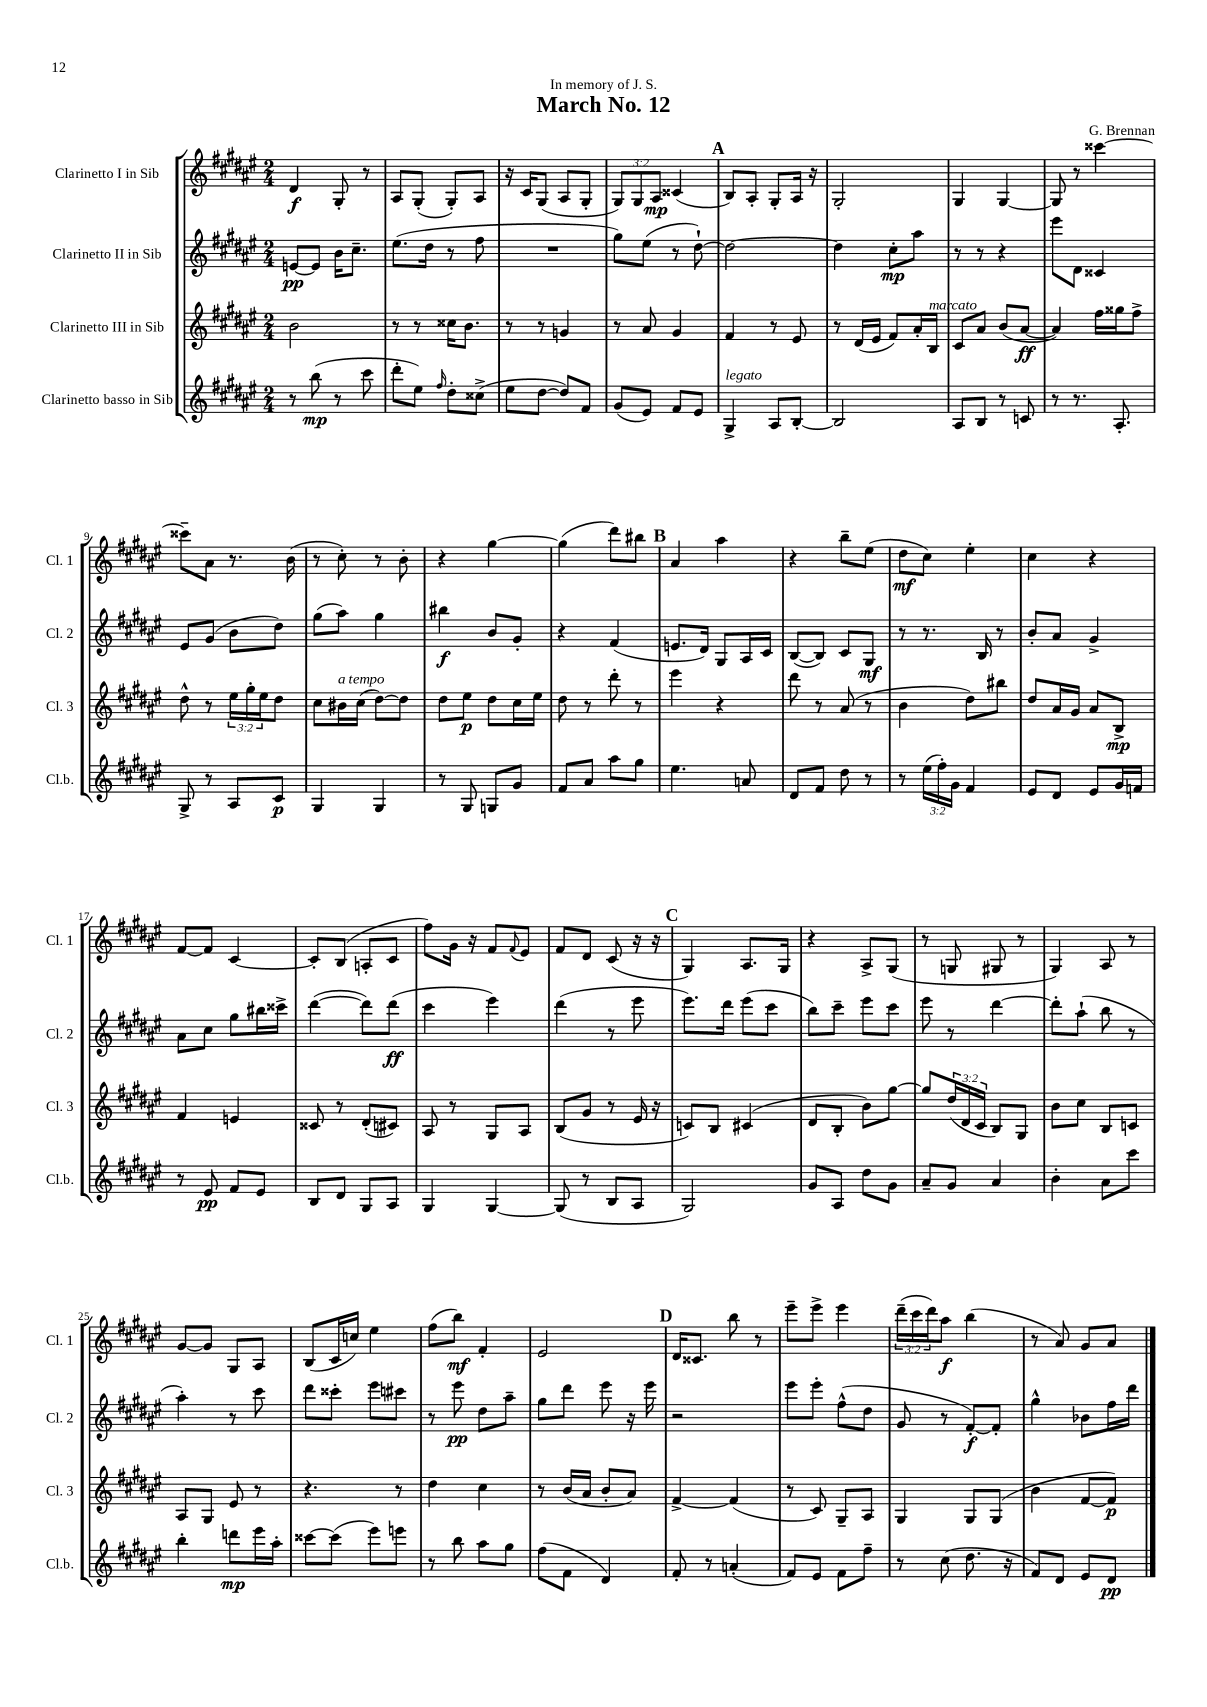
\header { title = "March No. 12" composer = "G. Brennan" dedication = "In memory of J. S." }
<<
\new StaffGroup <<
\new Staff = "s0" \with { instrumentName = "Clarinetto I in Sib" shortInstrumentName = "Cl. 1" } {
    \clef treble \key fis \major \numericTimeSignature \time 2/4 \override Staff.TupletNumber.text = #tuplet-number::calc-fraction-text
    dis'4\f gis8-. r8 |
    ais8 gis8-.( gis8-.) ais8 |
    r16 cis'16 gis8( ais8 gis8-. |
    \tuplet 3/2 { gis8) gis8 ais8\mp } cisis'4( |
    \mark \markup { \bold "A" } b8) ais8-. gis8-. ais16 r16 |
    gis2-. |
    gis4 gis4~ |
    gis8 r8 cisis'''4~ |
    cisis'''8-- ais'8 r8. b'16( |
    r8 cis''8-.) r8 b'8-. |
    r4 gis''4~ |
    gis''4( dis'''8) bis''8 |
    \mark \markup { \bold "B" } ais'4 ais''4 |
    r4 b''8-- eis''8( |
    dis''8\mf cis''8) eis''4-. |
    cis''4 r4 |
    fis'8~ fis'8 cis'4~ |
    cis'8-. b8( a8-. cis'8 |
    fis''8) gis'16 r16 fis'8 \appoggiatura { fis'8 } eis'8 |
    fis'8 dis'8 cis'8( r16 r16 |
    \mark \markup { \bold "C" } gis4) ais8. gis16 |
    r4 ais8-> gis8( |
    r8 g8 gis8 r8 |
    gis4) ais8 r8 |
    gis'8~ gis'8 gis8 ais8 |
    b8( cis'16 c''16) eis''4 |
    fis''8( b''8\mf) fis'4-. |
    eis'2 |
    \mark \markup { \bold "D" } dis'16 cisis'8. b''8 r8 |
    eis'''8-- eis'''8-> eis'''4 |
    \tuplet 3/2 { dis'''16--( cis'''16 dis'''16) } ais''8\f b''4( |
    r8 ais'8) gis'8 ais'8 \bar "|." |
}
\new Staff = "s1" \with { instrumentName = "Clarinetto II in Sib" shortInstrumentName = "Cl. 2" } {
    \clef treble \key fis \major \numericTimeSignature \time 2/4
    e'8~\pp e'8 b'16 cis''8.-- |
    eis''8.( dis''16 r8 fis''8 |
    R2 |
    gis''8) eis''8( r8 dis''8~-!) |
    \mark \markup { \bold "A" } dis''2~ |
    dis''4 cis''8-.\mp ais''8 |
    r8 r8 r4 |
    eis'''8 dis'8 cisis'4 |
    eis'8 gis'8( b'8 dis''8) |
    gis''8( ais''8) gis''4 |
    bis''4\f b'8 gis'8-. |
    r4 fis'4( |
    \mark \markup { \bold "B" } e'8. dis'16) gis8 ais16 cis'16 |
    b8~( b8) cis'8 gis8\mf |
    r8 r8. b16 r8 |
    b'8-. ais'8 gis'4-> |
    ais'8 cis''8 gis''8 bis''16 cisis'''16-> |
    dis'''4~( dis'''8) dis'''8\ff( |
    cis'''4 eis'''4) |
    dis'''4( r8 eis'''8 |
    \mark \markup { \bold "C" } eis'''8.) dis'''16 eis'''8( cis'''8 |
    b''8) cis'''8-- eis'''8 cis'''8 |
    eis'''8 r8 dis'''4~ |
    dis'''8-. ais''8-!( b''8 r8 |
    ais''4-.) r8 cis'''8 |
    dis'''8 cisis'''8-. eis'''8 cis'''8 |
    r8 eis'''8\pp dis''8 ais''8-- |
    gis''8 dis'''8 eis'''8 r16 eis'''16 |
    \mark \markup { \bold "D" } r2 |
    eis'''8 eis'''8-. fis''8-^( dis''8 |
    gis'8 r8 fis'8~-.\f) fis'8-. |
    gis''4-^ bes'8 fis''16 dis'''16 \bar "|." |
}
\new Staff = "s2" \with { instrumentName = "Clarinetto III in Sib" shortInstrumentName = "Cl. 3" } {
    \clef treble \key fis \major \numericTimeSignature \time 2/4 \override Staff.TupletNumber.text = #tuplet-number::calc-fraction-text
    b'2 |
    r8 r8 cisis''16 b'8. |
    r8 r8 g'4 |
    r8 ais'8 gis'4 |
    \mark \markup { \bold "A" } fis'4 r8 eis'8 |
    r8 dis'16( eis'16 fis'8) ais'16-. b16^\markup { \italic "marcato" } |
    cis'8 ais'8 b'8( ais'8~\ff |
    ais'4) fis''16 gisis''16 fis''8-> |
    dis''8-^ r8 \tuplet 3/2 { eis''16 gis''16-. eis''16 } dis''8 |
    cis''8 bis'16^\markup { \italic "a tempo" } cis''16( dis''8~) dis''8 |
    dis''8 eis''8\p dis''8 cis''16 eis''16 |
    dis''8 r8 dis'''8-. r8 |
    \mark \markup { \bold "B" } eis'''4 r4 |
    dis'''8 r8 ais'8( r8 |
    b'4 dis''8) bis''8 |
    dis''8 ais'16 gis'16 ais'8 b8->\mp |
    fis'4 e'4 |
    cisis'8 r8 dis'8-.( cis'8) |
    ais8 r8 gis8 ais8 |
    b8( gis'8 r8 eis'16 r16 |
    \mark \markup { \bold "C" } c'8) b8 cis'4( |
    dis'8 b8-. b'8) gis''8~ |
    gis''8 \tuplet 3/2 { dis''16( dis'16 cis'16 } b8) gis8 |
    b'8 cis''8 b8 c'8 |
    ais8 gis8 eis'8 r8 |
    r4. r8 |
    dis''4 cis''4 |
    r8 b'16( ais'16 b'8-. ais'8) |
    \mark \markup { \bold "D" } fis'4~-> fis'4( |
    r8 cis'8) gis8-- ais8 |
    gis4 gis8 gis8( |
    b'4 fis'8~ fis'8\p) \bar "|." |
}
\new Staff = "s3" \with { instrumentName = "Clarinetto basso in Sib" shortInstrumentName = "Cl.b." } {
    \clef treble \key fis \major \numericTimeSignature \time 2/4 \override Staff.TupletNumber.text = #tuplet-number::calc-fraction-text
    r8 b''8\mp( r8 cis'''8 |
    dis'''8-. eis''8) \grace { fis''16 } dis''8-. cisis''8->( |
    eis''8 dis''8~ dis''8) fis'8 |
    gis'8( eis'8) fis'8 eis'8 |
    \mark \markup { \bold "A" } gis4->^\markup { \italic "legato" } ais8 b8~-. |
    b2 |
    ais8 b8 r8 c'8 |
    r8 r8. ais8.-. |
    gis8-> r8 ais8 cis'8\p |
    gis4 gis4 |
    r8 gis8 g8 gis'8 |
    fis'8 ais'8 ais''8 gis''8 |
    \mark \markup { \bold "B" } eis''4. a'8 |
    dis'8 fis'8 dis''8 r8 |
    r8 \tuplet 3/2 { eis''16( fis''16-.) gis'16 } fis'4 |
    eis'8 dis'8 eis'8 gis'16 f'16 |
    r8 eis'8\pp fis'8 eis'8 |
    b8 dis'8 gis8 ais8 |
    gis4 gis4~ |
    gis8( r8 b8 ais8 |
    \mark \markup { \bold "C" } gis2) |
    gis'8 ais8 dis''8 gis'8 |
    ais'8-- gis'8 ais'4 |
    b'4-. ais'8 cis'''8 |
    b''4-. d'''8\mp eis'''16 ais''16-. |
    cisis'''8~ cisis'''8( eis'''8) e'''8 |
    r8 b''8 ais''8 gis''8 |
    fis''8( fis'8 dis'4) |
    \mark \markup { \bold "D" } fis'8-. r8 a'4-.( |
    fis'8) eis'8 fis'8 fis''8-- |
    r8 cis''8( dis''8. r16 |
    fis'8) dis'8 eis'8 dis'8\pp \bar "|." |
}
>>
>>
